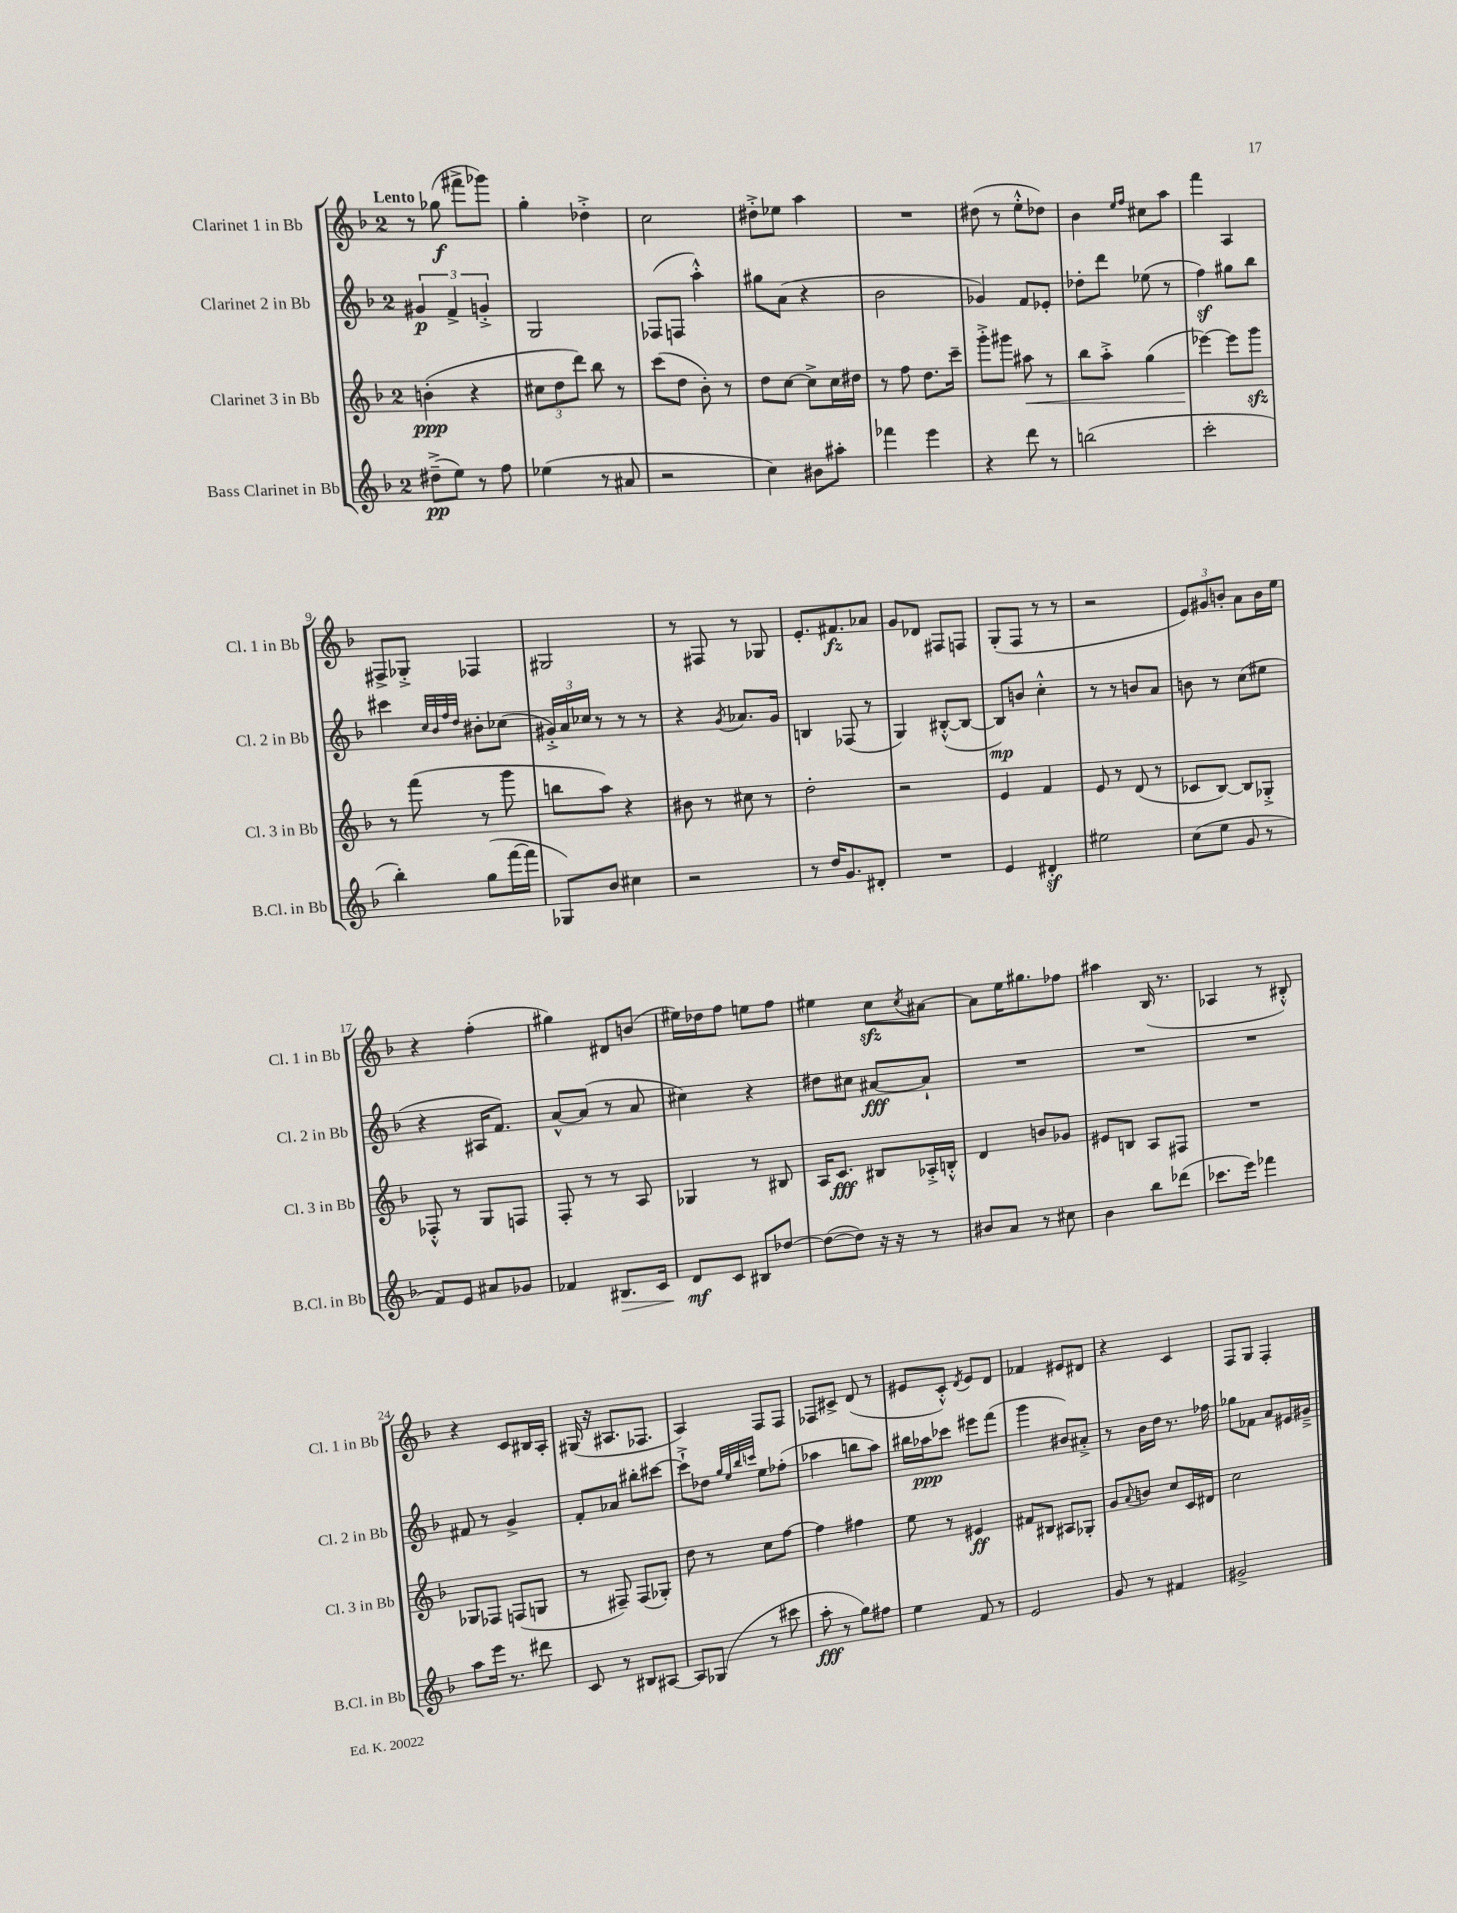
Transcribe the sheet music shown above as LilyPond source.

<<
\new StaffGroup <<
\new Staff = "s0" \with { instrumentName = "Clarinet 1 in Bb" shortInstrumentName = "Cl. 1 in Bb" } {
    \clef treble \key f \major \once \override Staff.TimeSignature.style = #'single-digit \time 2/4 \tempo "Lento"
    r8 ges''8\f( fis'''8-> ges'''8) |
    g''4-. des''4-.-> |
    c''2 |
    dis''8-.-> ees''8 a''4 |
    R2 |
    dis''8( r8 e''8-.-^ des''8) |
    bes'4 \grace { e''16 f''16 } cis''8 a''8 |
    f'''4 a4 |
    fis8-> ges8-.-> fes4 |
    gis2 |
    r8 fis8 r8 ges8 |
    e'8.-. fis'8.\fz aes'8 |
    g'8 des'8 fis8 f8 |
    g8-.( f8 r8 r8 |
    r2 |
    \tuplet 3/2 { e'8) gis'8 b'8-. } a'8 b'16 e''16 |
    r4 f''4-.( |
    gis''4) dis'8 b'8( |
    eis''16) des''16 f''8 e''8 f''8 |
    eis''4 c''8\sfz \acciaccatura { c''8 } ais'8~ |
    ais'8 e''16 gis''8. fes''8 |
    ais''4 bes16( r8. |
    aes4 r8 bis8-.-^) |
    r4 c'8 bis16 a16-. |
    gis16( r16 ais8. fes8. |
    a4) f8 f8 |
    fes8 cis'8-> d'8( r8 |
    eis'8 c'8-.-^) \acciaccatura { d'8 } eis'8 d'8 |
    fes'4 eis'8 dis'8 |
    r4 c'4 |
    f8 g8 f4-. \bar "|." |
}
\new Staff = "s1" \with { instrumentName = "Clarinet 2 in Bb" shortInstrumentName = "Cl. 2 in Bb" } {
    \clef treble \key f \major \once \override Staff.TimeSignature.style = #'single-digit \time 2/4
    \tuplet 3/2 { gis'4\p f'4-> g'4-.-> } |
    g2 |
    fes8( f8 a''4-.-^) |
    gis''8 a'8( r4 |
    bes'2 |
    ges'4) f'8 ees'8-. |
    des''8-. d'''8 ees''8( r8 |
    f''4\sf) gis''8 bes''8 |
    cis'''4 \grace { c''32 bes'32 f''32 d''32 } bis'8-. ces''8( |
    \tuplet 3/2 { gis'16-.->) a'16 ces''16 } r8 r8 r8 |
    r4 \acciaccatura { g'8 } aes'8. g'16 |
    b4 fes8( r8 |
    g4) bis8~-.-^( bis8~ |
    bis8\mp) b'8 c''4-.-^ |
    r8 r8 b'8 a'8 |
    b'8 r8 c''8( eis''8 |
    r4 ais16 f'8.) |
    a'8~-^ a'8( r8 a'8 |
    cis''4) r4 |
    dis''8 cis''8 ais'8~\fff ais'8-! |
    R2 |
    R2 |
    R2 |
    fis'8 r8 g'4-> |
    f'8-. aes'8 bis''8-. cis'''8~ |
    cis'''8-!-> des''8 \grace { g''32 e''32 bes''32 c'''32 } e''8 fes''8-.( |
    aes''4 b''8 aes''8) |
    bis''16 aes''16\ppp ces'''8 eis'''8 f'''8( |
    g'''4 bis'8) ais'8-.-> |
    r8 bes'16 d''16 r8. fes''16 |
    ges''8 fes'8 a'8 eis'16 gis'16---> \bar "|." |
}
\new Staff = "s2" \with { instrumentName = "Clarinet 3 in Bb" shortInstrumentName = "Cl. 3 in Bb" } {
    \clef treble \key f \major \once \override Staff.TimeSignature.style = #'single-digit \time 2/4
    b'4-.\ppp( r4 |
    \tuplet 3/2 { cis''8 d''8 d'''8) } bes''8 r8 |
    c'''8( d''8 bes'8-.) r8 |
    d''8 c''8~ c''8-> c''16 dis''16 |
    r8 f''8 d''8. c'''16-- |
    g'''8-.-> gis'''8 ais''8\< r8 |
    bes''8 a''8-.-> g''4( |
    ees'''4~\!) ees'''8 g'''8\sfz |
    r8 f'''8( r8 g'''8 |
    b''8 a''8) r4 |
    bis'8 r8 cis''8 r8 |
    d''2-. |
    r2 |
    e'4 f'4 |
    e'8 r8 d'8( r8 |
    ces'8 bes8~) bes8 ges8-.-> |
    fes8-.-^ r8 g8 f8 |
    f8-. r8 r8 a8 |
    ges4 r8 bis8 |
    a16 c'8.\fff bis8 aes16-.-> b16-.-^ |
    d'4 b'8 ges'8 |
    eis'8 b8 a8 fis8 |
    R2 |
    ges8 fes8 f8( g8 |
    r8 fis8--) fis8( ges8-.) |
    d''8 r8 c''8 f''8~ |
    f''4 fis''4 |
    e''8 r8 eis'4\ff |
    fis'8 bis8 ais8 ges8-. |
    g'8 \appoggiatura { a'8 } b'8 c''8 c'16 dis'16 |
    c''2 \bar "|." |
}
\new Staff = "s3" \with { instrumentName = "Bass Clarinet in Bb" shortInstrumentName = "B.Cl. in Bb" } {
    \clef treble \key f \major \once \override Staff.TimeSignature.style = #'single-digit \time 2/4
    dis''8--->\pp( e''8) r8 f''8 |
    ees''4( r8 ais'8 |
    r2 |
    c''4) bis'8 ais''8-. |
    fes'''4 e'''4 |
    r4 d'''8 r8 |
    b''2( |
    c'''2-. |
    bes''4-.) g''8( f'''16~ f'''16 |
    ges8) bes'8 cis''4 |
    r2 |
    r8 d''16 g'8. dis'8-. |
    R2 |
    e'4 dis'4-.\sf |
    eis''2 |
    c''8( e''8 g'8 r8 |
    f'8) e'8 ais'8 ges'8 |
    fes'4 bis8.\> c'16 |
    d'8\mf\! c'8 bis8 des''8~ |
    des''8~( des''8) r16 r16 r8 |
    bis'8 a'8 r8 cis''8 |
    bes'4 bes''8 des'''8( |
    ces'''8. e'''16) fes'''4 |
    a''8 e'''16 r8. dis'''8 |
    c'8 r8 bis8 ais8~ |
    ais8 ges8( r8 cis'''8 |
    a''8-.\fff r8 g''8) fis''8 |
    e''4 f'8 r8 |
    e'2 |
    g'8 r8 fis'4 |
    gis'2-> \bar "|." |
}
>>
>>
